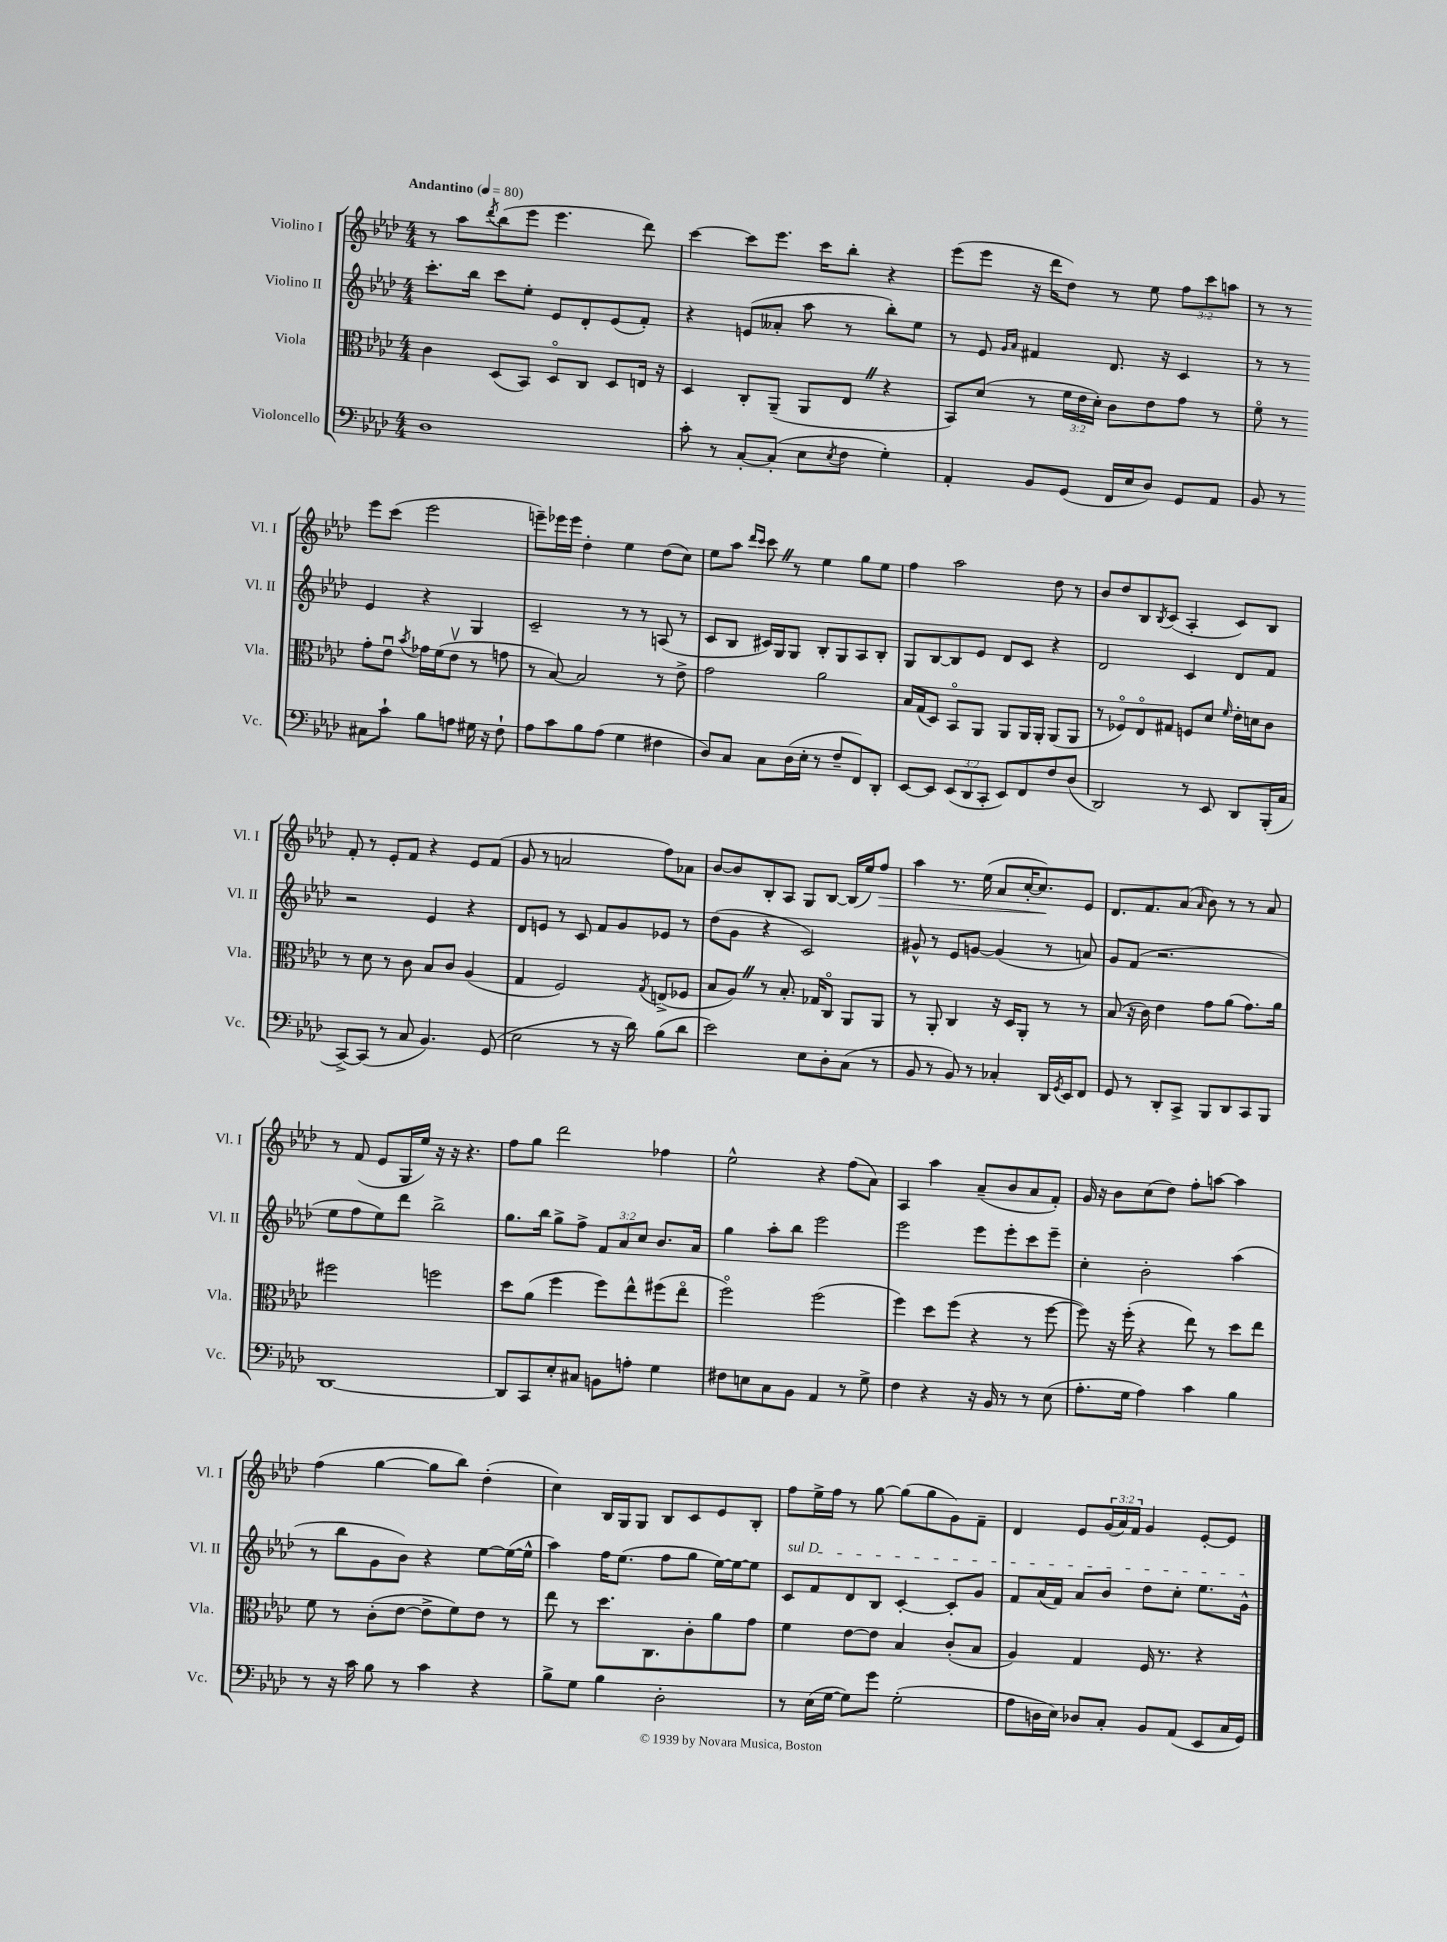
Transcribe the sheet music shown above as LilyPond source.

<<
\new StaffGroup <<
\new Staff = "s0" \with { instrumentName = "Violino I" shortInstrumentName = "Vl. I" } {
    \clef treble \key aes \major \numericTimeSignature \time 4/4 \override Staff.TupletNumber.text = #tuplet-number::calc-fraction-text \tempo "Andantino" 4 = 80
    r8 aes''8 \acciaccatura { des'''8 } bes''8( ees'''8 ees'''4. des'''8) |
    c'''4~ c'''8 ees'''8. c'''16 bes''8-. r4 |
    ees'''8( ees'''8 r16 des'''16 des''8) r8 ees''8 \tuplet 3/2 { f''8 c'''8 a''8 } |
    r8 r8 ees'''8 c'''8( ees'''2 |
    e'''8--) ees'''16 ees'''16 des''4-. ees''4 des''8( c''8) |
    ees''8 aes''8 \grace { des'''16 c'''16 } c'''8 \once \override BreathingSign.text = \markup { \musicglyph "scripts.caesura.straight" } \breathe r8 ees''4 g''8 ees''8 |
    f''4 aes''2 des''8 r8 |
    bes'8 des''8 bes8 \acciaccatura { bes8 } c'8( aes4-. c'8) bes8 |
    f'8-. r8 ees'8-. f'8 r4 ees'8 f'8( |
    g'8 r8 a'2 f''8) aes'8 |
    bes'8~ bes'8 bes8-. aes8 g8 bes8~ bes16( ees''16) f''8\> |
    aes''4 r8. ees''16( aes'8 c''16~-. c''8.\!) ees'8 |
    des'8. f'8. aes'8( \grace { aes'16 } bes'8) r8 r8 aes'8 |
    r8 f'8( ees'8 g16 ees''16) r16 r16 r4. |
    f''8 g''8 des'''2 fes''4 |
    ees''2-^ r4 f''8( aes'8) |
    aes4 aes''4 aes'8--( bes'8 aes'8 f'8-.) |
    g'16 r16 bes'8 c''8( des''8) f''8-. a''8~ a''4 |
    f''4( g''4~ g''8 bes''8) des''4-.( |
    c''4) bes16 g16 g8 bes8 c'8 ees'8 bes8-. |
    f''8 ees''16-> f''16 r8 g''8~ g''8( g''8 g'8) f'8-- |
    des'4 ees'8 \tuplet 3/2 { g'16( aes'16) f'16 } g'4 ees'8~-. ees'8 \bar "|." |
}
\new Staff = "s1" \with { instrumentName = "Violino II" shortInstrumentName = "Vl. II" } {
    \clef treble \key aes \major \numericTimeSignature \time 4/4 \override Staff.TupletNumber.text = #tuplet-number::calc-fraction-text
    c'''8.-. bes''16 c'''8 ees''8-. ees'8 des'8-. ees'8( f'8-.) |
    r4 e'8( aeses'8-. aes''8 r8 bes''8-.) ees''8 |
    r8 ees'8 \grace { g'16 aes'16 } fis'4 des'8. r16 c'4 |
    r8 r8 ees'4 r4 g4 |
    c'2-- r8 r8 a8( r8 |
    c'8 bes8 cis'16) g16 g8 bes8-. g8 aes8 bes8-. |
    g8 bes8~ bes8 ees'8 des'8 c'8 r4 |
    des'2 c'4 des'8 f'8 |
    r2 ees'4 r4 |
    des'8 e'8 r8 c'8 f'8 g'8 ees'8 r8 |
    des''8( g'8 r4 c'2) |
    gis'8-^ r8 ees'8 g'8~ g'4( r8 a'8) |
    g'8 f'8( r2. |
    ees''8 f''8 ees''8) des'''8 bes''2-> |
    g''8. bes''16 g''8-> f''8-> \tuplet 3/2 { f'8 aes'8 c''8 } bes'8. aes'16 |
    g''4 aes''8-. bes''8 ees'''2 |
    ees'''2 ees'''8 ees'''8-. c'''8 ees'''8-- |
    c''4-. bes'2-. aes''4( |
    r8 bes''8 g'8 bes'8) r4 ees''8~ ees''16~( ees''16-^ |
    aes''4) f''16 ees''8.( f''8 g''8 ees''16~) ees''16~ ees''8 |
    \once \override TextSpanner.bound-details.left.text = \markup { \italic "sul D" } c'8\startTextSpan f'8 des'8 bes8 c'4~-. c'8-. g'8 |
    f'8 aes'16( f'16) aes'8 bes'8 des''8 c''8-. ees''8. g'16-^\stopTextSpan \bar "|." |
}
\new Staff = "s2" \with { instrumentName = "Viola" shortInstrumentName = "Vla." } {
    \clef alto \key aes \major \numericTimeSignature \time 4/4 \override Staff.TupletNumber.text = #tuplet-number::calc-fraction-text
    c'4 des8( bes,8) des8\flageolet c8 des8 e16 r16 |
    des4 c8-. aes,8--( aes,8 ees8 \once \override BreathingSign.text = \markup { \musicglyph "scripts.caesura.straight" } \breathe r4 |
    bes,8) des'8( r8 \tuplet 3/2 { f'16 ees'16 des'16-.) } c'8 ees'8 g'8 r8 |
    f'8\flageolet r8 g'8-. ees'8\downbow \acciaccatura { bes'8 } ges'16 f'16( ees'8\upbow r8 g'8 |
    r8 bes8~) bes2 r8 ees'8-> |
    g'2 aes'2 |
    bes16 g16( des8) bes,8\flageolet aes,8 aes,8 aes,16 aes,16-. aes,8( aes,8 |
    r8 fes8\flageolet) ees8\flageolet gis8 f8 des'8 \grace { f'16 } ees'16-. d'16 c'8 |
    r8 des'8 r8 c'8 bes8 c'8 aes4( |
    g4 f2) \acciaccatura { g8 } e8->( fes8 |
    bes8 aes8) \once \override BreathingSign.text = \markup { \musicglyph "scripts.caesura.straight" } \breathe r8 bes8.-. ges16 c8\flageolet aes,8 aes,8 |
    r8 aes,8-. c4 r16 des16 aes,8-. r8 r8 |
    bes8( r16 c'16) ees'4 g'8 aes'8( g'8.) aes'16 |
    fis''2 f''2 |
    des''8 aes'8( f''4 f''8) ees''8-^ fis''8( ees''8\flageolet |
    f''2\flageolet) f''2( |
    f''4) des''8 f''8( r4 r8 f''8~ |
    f''8) r16 f''16-.( r4 ees''8) r8 des''8 ees''8 |
    f'8 r8 c'8-.( ees'8~ ees'8-> f'8) ees'8 r8 |
    ees''8 r8 des''8. c8. c'8-. aes'8 g'8 |
    f'4 ees'8~ ees'8 bes4 c'8-.( bes8 |
    aes4) g4 f16 r8. r4 \bar "|." |
}
\new Staff = "s3" \with { instrumentName = "Violoncello" shortInstrumentName = "Vc." } {
    \clef bass \key aes \major \numericTimeSignature \time 4/4 \override Staff.TupletNumber.text = #tuplet-number::calc-fraction-text
    des1 |
    c'8-. r8 c8~-. c8-.( ees8 \acciaccatura { ees8 } f8 g4-.) |
    aes,4-. bes,8 g,8( f,16 ees16 des8) g,8 aes,8 |
    bes,8 r8 cis8 c'8-! bes8 a8 gis16 r16 f8-! |
    aes8 c'8 bes8 aes8( g4 fis4 |
    des8) c8 c8 des16( ees16-. r8 f8-- f,8) des,8-. |
    ees,8~ ees,8 \tuplet 3/2 { ees,8( des,8 c,8-. } ees,8) f,8 f8 des8( |
    des,2) r8 ees,8 des,8 bes,,16-.( c16 |
    c,8~->) c,8( r8 c8 bes,4.) g,8( |
    ees2 r8 r16 des'16) bes8( des'8 |
    ees'2) ees8 des8-. c8( r8 |
    bes,8 r8 bes,8) r8 ces4-. des,16 \acciaccatura { g,8 } ees,16 f,8 |
    g,8 r8 des,8-. c,8-> bes,,8 des,8 c,8 bes,,8 |
    des,1~ |
    des,8 c,8 ees8-. cis8 b,8 a8-. g4 |
    fis8 e8 c8 bes,8 aes,4 r8 g8-> |
    f4 r4 r16 bes,16 r8 r8 ees8( |
    aes8.-. g16 aes4) c'4 bes4 |
    r8 r16 c'16 bes8 r8 c'4 r4 |
    bes8-> g8 bes4 des2-. |
    r8 ees16( g16~ g8) g'8 g2-.( |
    aes8 d16 ees16) des8 c8-. bes,8 aes,8( ees,8 c16 g,16) \bar "|." |
}
>>
>>
\layout { \context { \Score \remove "Bar_number_engraver" } }
